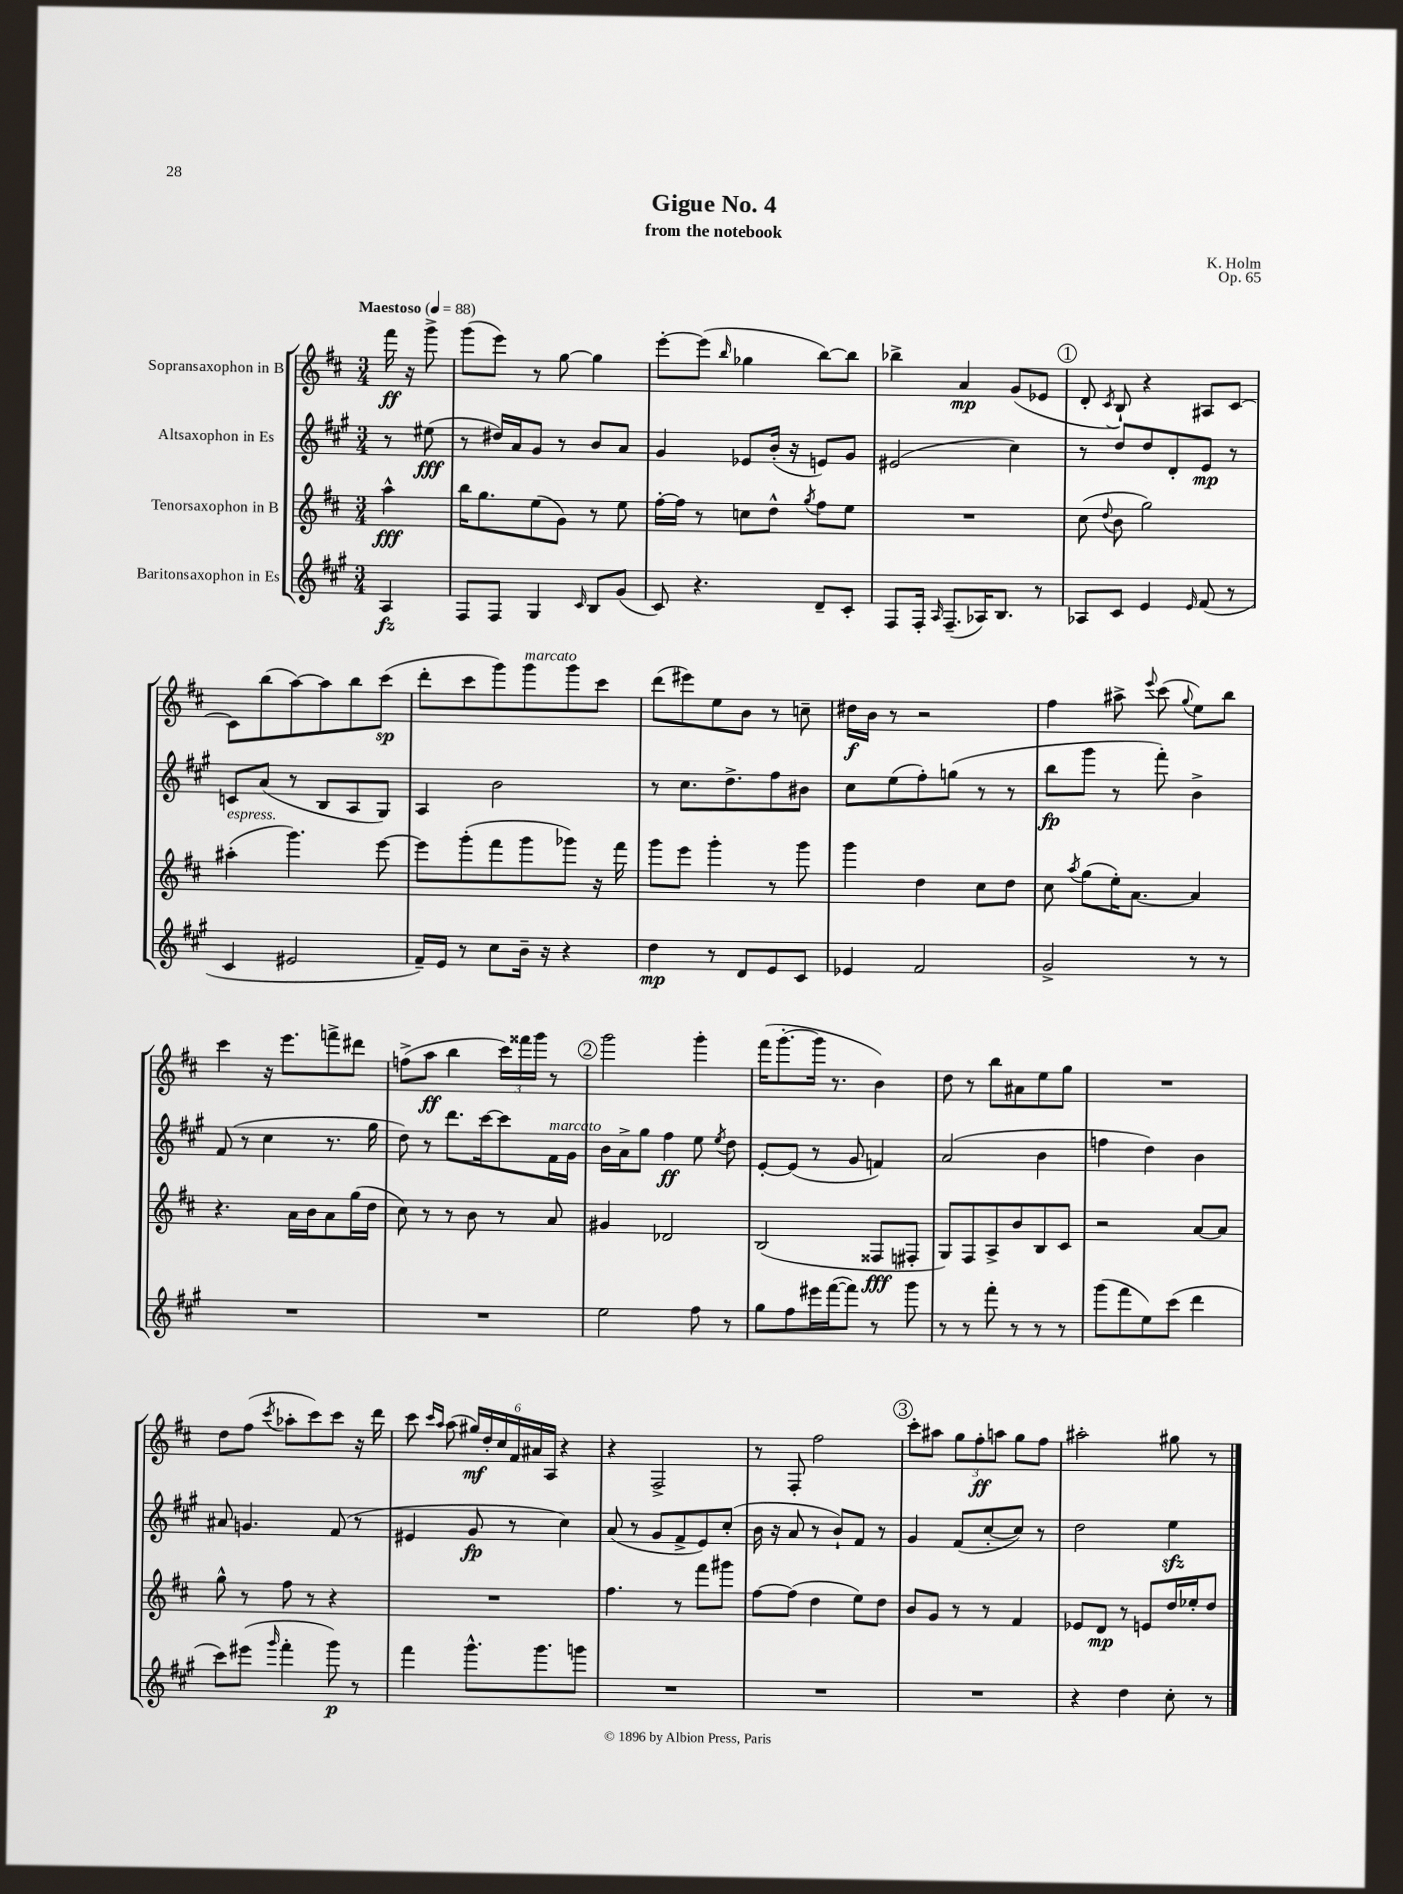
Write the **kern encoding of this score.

**kern	**kern	**kern	**kern
*staff4	*staff3	*staff2	*staff1
*clefG2	*clefG2	*clefG2	*clefG2
*k[f#c#g#]	*k[f#c#]	*k[f#c#g#]	*k[f#c#]
*M3/4	*M3/4	*M3/4	*M3/4
*MM88	*MM88	*MM88	*MM88
4A/	4aa^^\	8r	16fff#\
.	.	.	16r
.	.	(8ee#\	8ggg^\
=	=	=	=
8F#/L	16bb\LK	8r	(8ggg\L
.	8.gg\	.	.
8F#/J	.	16dd#/LL)	8eee\J)
.	.	16a/J	.
4G#/	(8ee\	8g#/J	8r
.	8g\J)	8r	[8gg\
16qqc#/	.	.	.
8B/L	8r	8b/L	4gg\]
(8g#/J	8ee\	8a/J	.
=	=	=	=
8c#/)	[16ff#'\LL	4g#/	[8eee'\L
.	16ff#\]JJ	.	.
4.r	8r	.	(8eee\]J
.	.	.	16qqbb/
.	8cc\L	8e-/L	4gg-\
.	8dd^^\J	(16b'/Jk	.
.	.	16r	.
.	8qgg/	.	.
8d~/L	8ff#\L	8e/L)	[8bb\L)
8c#'/J	8ee\J	8g#/J	8bb\]J
=	=	=	=
8F#/L	2.r	(2e#/	4bb-^\
16F#'/Jk	.	.	.
16qqA/	.	.	.
(8.F#~/L	.	.	.
.	.	.	4a/
16A-/K)	.	.	.
8.B/J	.	.	.
.	.	4cc#\)	(8g/L
8r	.	.	8e-/J
=	=	=	=
8A-/L	(8cc#\	8r	8d'/
.	8qqdd/	.	8qc#/
8c#/J	8b\	8dd/L	8B`/)
4e/	2gg\)	8dd/	4r
.	.	8d'/	.
16qqe/	.	.	.
(8f#/	.	8e/J	8A#/L
8r	.	8r	[8c#/J
=	=	=	=
4c#/	(4aa#'\	8c/L	8c#\]L
.	.	(8a/J	(8bb\
2e#/	4.ggg\)	8r	[8aa\)
.	.	8B/L	8aa\]
.	.	8A/	8bb\
.	[8eee\	8G#/J)	(8ccc#\J
=	=	=	=
16f#~/LL)	8eee\]L	4A/	8ddd'\L
16e/JJ	.	.	.
8r	(8ggg'\	.	8ccc#\
8cc#\L	8fff#\	2b\	8ggg\)
16b~\Jk	8ggg\	.	8ggg\
16r	.	.	.
4r	8ggg-\J)	.	8ggg\
.	16r	.	8ccc#\J
.	16fff#\	.	.
=	=	=	=
4dd\	8ggg\L	8r	(8ddd\L
.	8eee\J	8.cc#\L	8eee#\)
8r	4ggg'\	.	8ee\
.	.	8.dd^\	.
8d/L	.	.	8b\J
8e/	8r	8ff#\	8r
8c#/J	8ggg\	8b#\J	8cc~\
=	=	=	=
4e-/	4ggg\	8cc#\L	16dd#\LL
.	.	.	16b\JJ
.	.	(8ee\	8r
2f#/	4dd\	8ff#'\)	2r
.	.	(8gg\J	.
.	8cc#\L	8r	.
.	8dd\J	8r	.
=	=	=	=
2g#^/	8cc#\	8bb\L	4ff#\
.	8qaa/	.	.
.	(8gg\L	8ggg#\J	.
.	16ee'\K)	8r	8aa#^\
.	[8.a\J	.	.
.	.	.	8qqeee/
.	.	8fff#'\)	(8ccc#\
.	.	.	8qqgg/
8r	4a/]	4b^\	8ee\L)
8r	.	.	8bb\J
=	=	=	=
2.r	4.r	(8f#/	4ccc#\
.	.	8r	.
.	.	4cc#\	16r
.	.	.	8.eee\L
.	16a\LL	.	.
.	16b\J	.	.
.	8a\	8.r	8fff^\
.	(16gg\L	.	8ddd#\J
.	16dd\JJ	16gg#\	.
=	=	=	=
2.r	8cc#\)	8dd\)	(8ff^\L
.	8r	8r	8aa\J
.	8r	8.ddd\L	4bb\
.	8b\	.	.
.	.	[16ccc#\k	.
.	8r	8ccc#\]	24ccc#\LL)
.	.	.	24fff##\
.	.	.	24ggg\JJ
.	8a/	16f#\L	8r
.	.	16g#\JJ	.
=	=	=	=
2ee\	4g#/	16b\LL	2ggg\
.	.	16a^\J	.
.	.	8gg#\J	.
.	2d-/	4ff#\	.
8ff#\	.	8ee\	4ggg'\
.	.	8qee/	.
8r	.	8dd\	.
=	=	=	=
8gg#\L	(2B/	[8e'/L	(16fff#\LK
.	.	.	[8.ggg'\
8ff#\	.	(8e/]J	.
16eee#\L	.	8r	16ggg\]Jk
([16fff#\J	.	.	8.r
8fff#\]J)	.	8g#/	.
8r	8F##/L	4f/)	4b\)
8ggg#\	8F#'/J	.	.
=	=	=	=
8r	8G/L)	(2a/	8dd\
8r	8F#/	.	8r
8fff#'\	8A^/	.	8bb\L
8r	8b/	.	8a#\
8r	8B/	4b\	8ee\
8r	8c#/J	.	8gg\J
=	=	=	=
(8ggg#\L	2r	4ff\	2.r
8fff#\	.	.	.
8ee\)	.	4dd\)	.
(8ccc#\J	.	.	.
4ddd\	[8a/L	4b\	.
.	8a/]J	.	.
=	=	=	=
8ccc#\L)	8gg^^\	8a#/	8dd\L
(8eee#\J	8r	4.g/	(8ff#\J
16qqggg#/	.	.	8qccc#/
4fff#'\	8ff#\	.	8aa-'\L
.	8r	.	8ccc#\)
8ggg#\)	4r	(8f#/	8ccc#\J
8r	.	8r	16r
.	.	.	16ddd\
=	=	=	=
4fff#\	2.r	4e#/	8ccc#\
.	.	.	16qqccc#/LL
.	.	.	16qqaa/JJ
.	.	.	(8aa\
8.ggg#^^\L	.	8g#/	24gg#/LL)
.	.	.	24dd'/
.	.	.	24cc#/
.	.	8r	24f#/
.	.	.	24a#/
8.ggg#\	.	.	.
.	.	.	24A/JJ
.	.	4cc#\)	4r
8ggg\J	.	.	.
=	=	=	=
2.r	4.ff#\	(8a/	4r
.	.	8r	.
.	.	8g#/L	2F#^/
.	8r	8f#^/	.
.	8fff#\L	8e/)	.
.	8ggg#\J	(8cc#'/J	.
=	=	=	=
2.r	[8ff#\L	16b\	8r
.	.	16r	.
.	(8ff#\]J	8a/	8F#'/
.	4dd\	8r	2ff#\
.	.	8b`/L)	.
.	8ee\L)	8f#/J	.
.	8dd\J	8r	.
=	=	=	=
2.r	8b/L	4g#/	8ccc#'\L
.	8g/J	.	8aa#\J
.	8r	(8f#/L	12gg\L
.	.	.	12ff#'\
.	8r	[8cc#'/	.
.	.	.	12aa\J
.	4f#/	8cc#/]J)	8gg\L
.	.	8r	8ff#\J
=	=	=	=
4r	8e-/L	2dd\	2aa#'\
.	8d/J	.	.
4dd\	8r	.	.
.	8e/L	.	.
8cc#'\	16dd/L	4ee\	8gg#\
.	16ee-'/J	.	.
8r	8dd/J	.	8r
==	==	==	==
*-	*-	*-	*-
